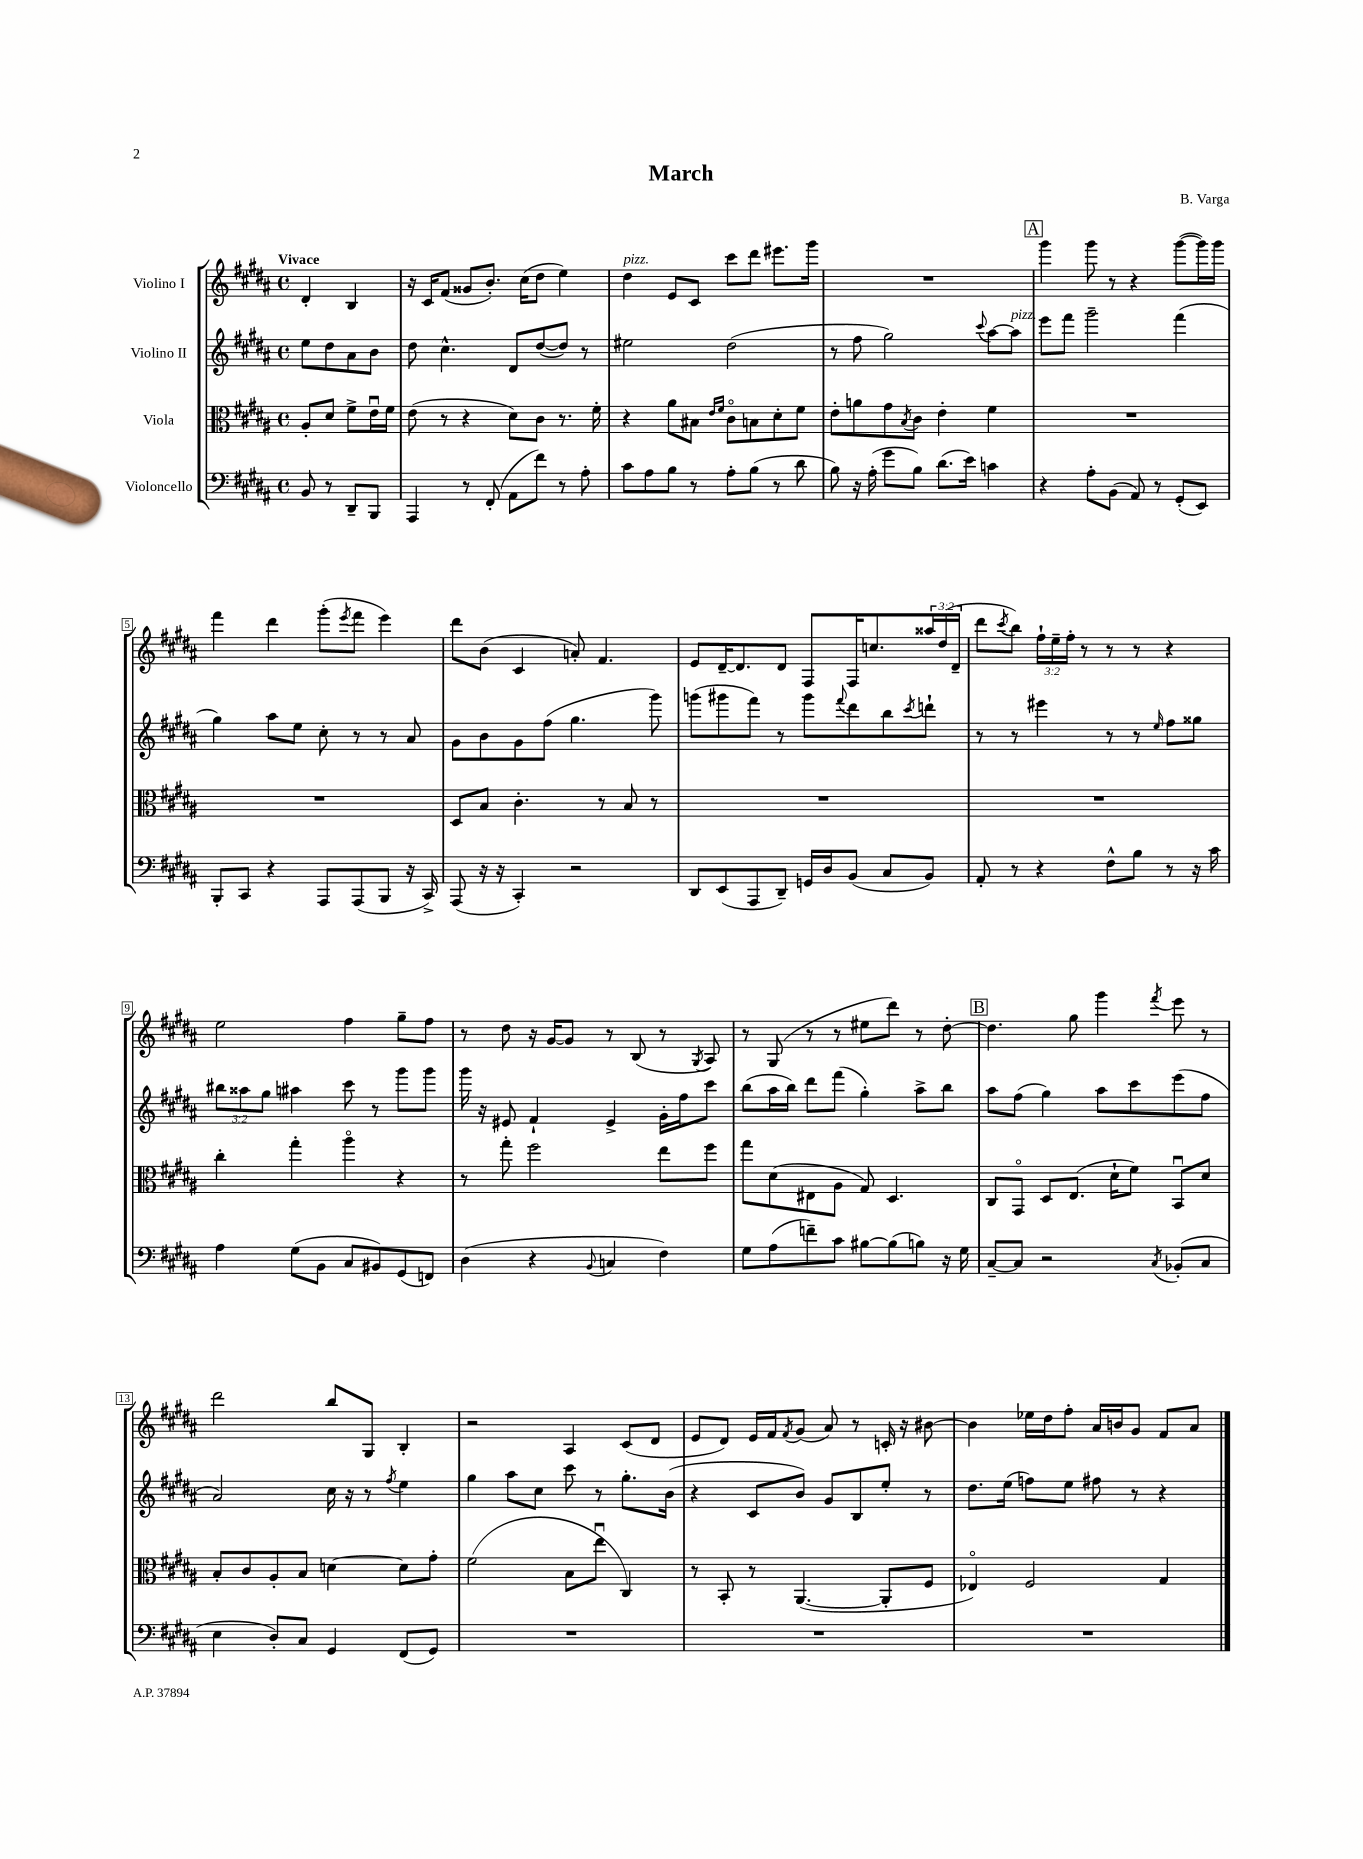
\header { title = "March" composer = "B. Varga" }
<<
\new StaffGroup <<
\new Staff = "s0" \with { instrumentName = "Violino I" } {
    \clef treble \key b \major \defaultTimeSignature \time 4/4 \override Staff.TupletNumber.text = #tuplet-number::calc-fraction-text \partial 2 \tempo "Vivace"
    dis'4-. b4 |
    r16 cis'16 fis'8( gisis'8 b'8.-.) cis''16( dis''8 e''4) |
    dis''4^\markup { \italic "pizz." } e'8 cis'8 cis'''8 dis'''8 eis'''8. gis'''16 |
    R1 |
    \mark \markup { \box "A" } gis'''4 gis'''8 r8 r4 gis'''8~( gis'''16) gis'''16 |
    fis'''4 dis'''4 gis'''8-.( \acciaccatura { e'''8 } fis'''8 e'''4) |
    dis'''8 b'8( cis'4 a'8-.) fis'4. |
    e'8 dis'16~-- dis'8. dis'8 fis8 fis16 c''8. \tuplet 3/2 { aisis''16 dis''16( dis'16-- } |
    dis'''8 \acciaccatura { cis'''8 } b''8) \tuplet 3/2 { fis''16-! e''16-- fis''16-. } r8 r8 r8 r4 |
    e''2 fis''4 gis''8-- fis''8 |
    r8 dis''8 r16 gis'16~ gis'8 r8 b8( r8 \acciaccatura { gis8 } ais8) |
    r8 gis8( r8 r8 eis''8 dis'''8) r8 dis''8~-. |
    \mark \markup { \box "B" } dis''4. gis''8 gis'''4 \acciaccatura { fis'''8 } e'''8 r8 |
    dis'''2 b''8 gis8 b4-. |
    r2 ais4 cis'8( dis'8 |
    e'8 dis'8) e'16 fis'16 \acciaccatura { fis'8 } gis'8( ais'8) r8 c'16-. r16 bis'8~ |
    bis'4 ees''16 dis''16 fis''8-. ais'16 b'16 gis'8 fis'8 ais'8 \bar "|." |
}
\new Staff = "s1" \with { instrumentName = "Violino II" } {
    \clef treble \key b \major \defaultTimeSignature \time 4/4 \override Staff.TupletNumber.text = #tuplet-number::calc-fraction-text \partial 2
    e''8 dis''8 ais'8 b'8 |
    dis''8 cis''4.-^ dis'8 dis''8~( dis''8) r8 |
    eis''2 dis''2( |
    r8 fis''8 gis''2) \appoggiatura { cis'''8 } ais''8~ ais''8^\markup { \italic "pizz." } |
    \mark \markup { \box "A" } e'''8 fis'''8 gis'''2-- fis'''4( |
    gis''4) ais''8 e''8 cis''8-. r8 r8 ais'8 |
    gis'8 b'8 gis'8 fis''8( gis''4. gis'''8) |
    g'''8( gis'''8 fis'''8) r8 gis'''8 \appoggiatura { fis'''8 } dis'''8 b''8 \acciaccatura { cis'''8 } d'''8-! |
    r8 r8 eis'''4 r8 r8 \grace { e''16 } fis''8 gisis''8 |
    \tuplet 3/2 { bis''8 aisis''8 gis''8 } ais''4 cis'''8 r8 gis'''8 gis'''8 |
    gis'''16 r16 eis'8 fis'4-! eis'4-> gis'16-. fis''16 cis'''8 |
    b''8( ais''16 b''16) dis'''8 fis'''8( gis''4-.) ais''8-> b''8 |
    \mark \markup { \box "B" } ais''8 fis''8( gis''4) ais''8 cis'''8 e'''8( fis''8 |
    ais'2) cis''16 r16 r8 \acciaccatura { fis''8 } e''4 |
    gis''4 ais''8 cis''8 cis'''8 r8 gis''8.-. b'16( |
    r4 cis'8 b'8) gis'8 b8 e''8-. r8 |
    dis''8. e''16( f''8) e''8 fis''8 r8 r4 \bar "|." |
}
\new Staff = "s2" \with { instrumentName = "Viola" } {
    \clef alto \key b \major \defaultTimeSignature \time 4/4 \partial 2
    ais8-. dis'8 fis'8-> e'16\downbow fis'16 |
    e'8( r8 r4 dis'8) cis'8 r8. fis'16-. |
    r4 ais'8 bis8 \grace { e'16 fis'16 } cis'8\flageolet b8 dis'8-. fis'8 |
    e'8-. a'8 gis'8 \acciaccatura { b8 } cis'8 e'4-. fis'4 |
    \mark \markup { \box "A" } R1 |
    R1 |
    dis8 b8 cis'4.-. r8 b8 r8 |
    R1 |
    R1 |
    cis''4-. gis''4-. ais''4\flageolet r4 |
    r8 gis''8-. fis''2 e''8 fis''8 |
    gis''8 dis'8( eis8 ais8 gis8) dis4. |
    \mark \markup { \box "B" } cis8 gis,8\flageolet dis8 e8.( dis'16-! fis'8) b,8\downbow dis'8 |
    b8-. cis'8 ais8-. b8 d'4~ d'8 gis'8-. |
    fis'2( b8 e''8\downbow cis4) |
    r8 b,8-. r8 ais,4.~( ais,8-. fis8 |
    ees4\flageolet) fis2 gis4 \bar "|." |
}
\new Staff = "s3" \with { instrumentName = "Violoncello" } {
    \clef bass \key b \major \defaultTimeSignature \time 4/4 \partial 2
    b,8 r8 dis,8-- b,,8 |
    ais,,4 r8 fis,8-.( ais,8 fis'8) r8 ais8-. |
    cis'8 ais8 b8 r8 ais8-. b8( r8 dis'8 |
    b8) r16 ais16-.( gis'8 b8) dis'8.( e'16) c'4 |
    \mark \markup { \box "A" } r4 ais8-. b,8( ais,8) r8 gis,8-.( e,8) |
    b,,8-. cis,8 r4 ais,,8 ais,,8( b,,8 r16 cis,16->) |
    ais,,8( r16 r16 cis,4-.) r2 |
    dis,8 e,8( ais,,8 dis,8--) g,16 dis16 b,8( cis8 b,8) |
    ais,8-. r8 r4 fis8-^ b8 r8 r16 cis'16 |
    ais4 gis8( b,8 cis8 bis,8) gis,8( f,8) |
    dis4( r4 \appoggiatura { b,8 } c4 fis4) |
    gis8 ais8( f'8--) cis'8 bis8~ bis8( b8) r16 gis16 |
    \mark \markup { \box "B" } cis8~-- cis8 r2 \acciaccatura { cis8 } bes,8-.( cis8 |
    e4 dis8-.) cis8 gis,4 fis,8( gis,8) |
    R1 |
    R1 |
    R1 \bar "|." |
}
>>
>>
\layout { \context { \Score \override BarNumber.stencil = #(make-stencil-boxer 0.1 0.3 ly:text-interface::print) } }
